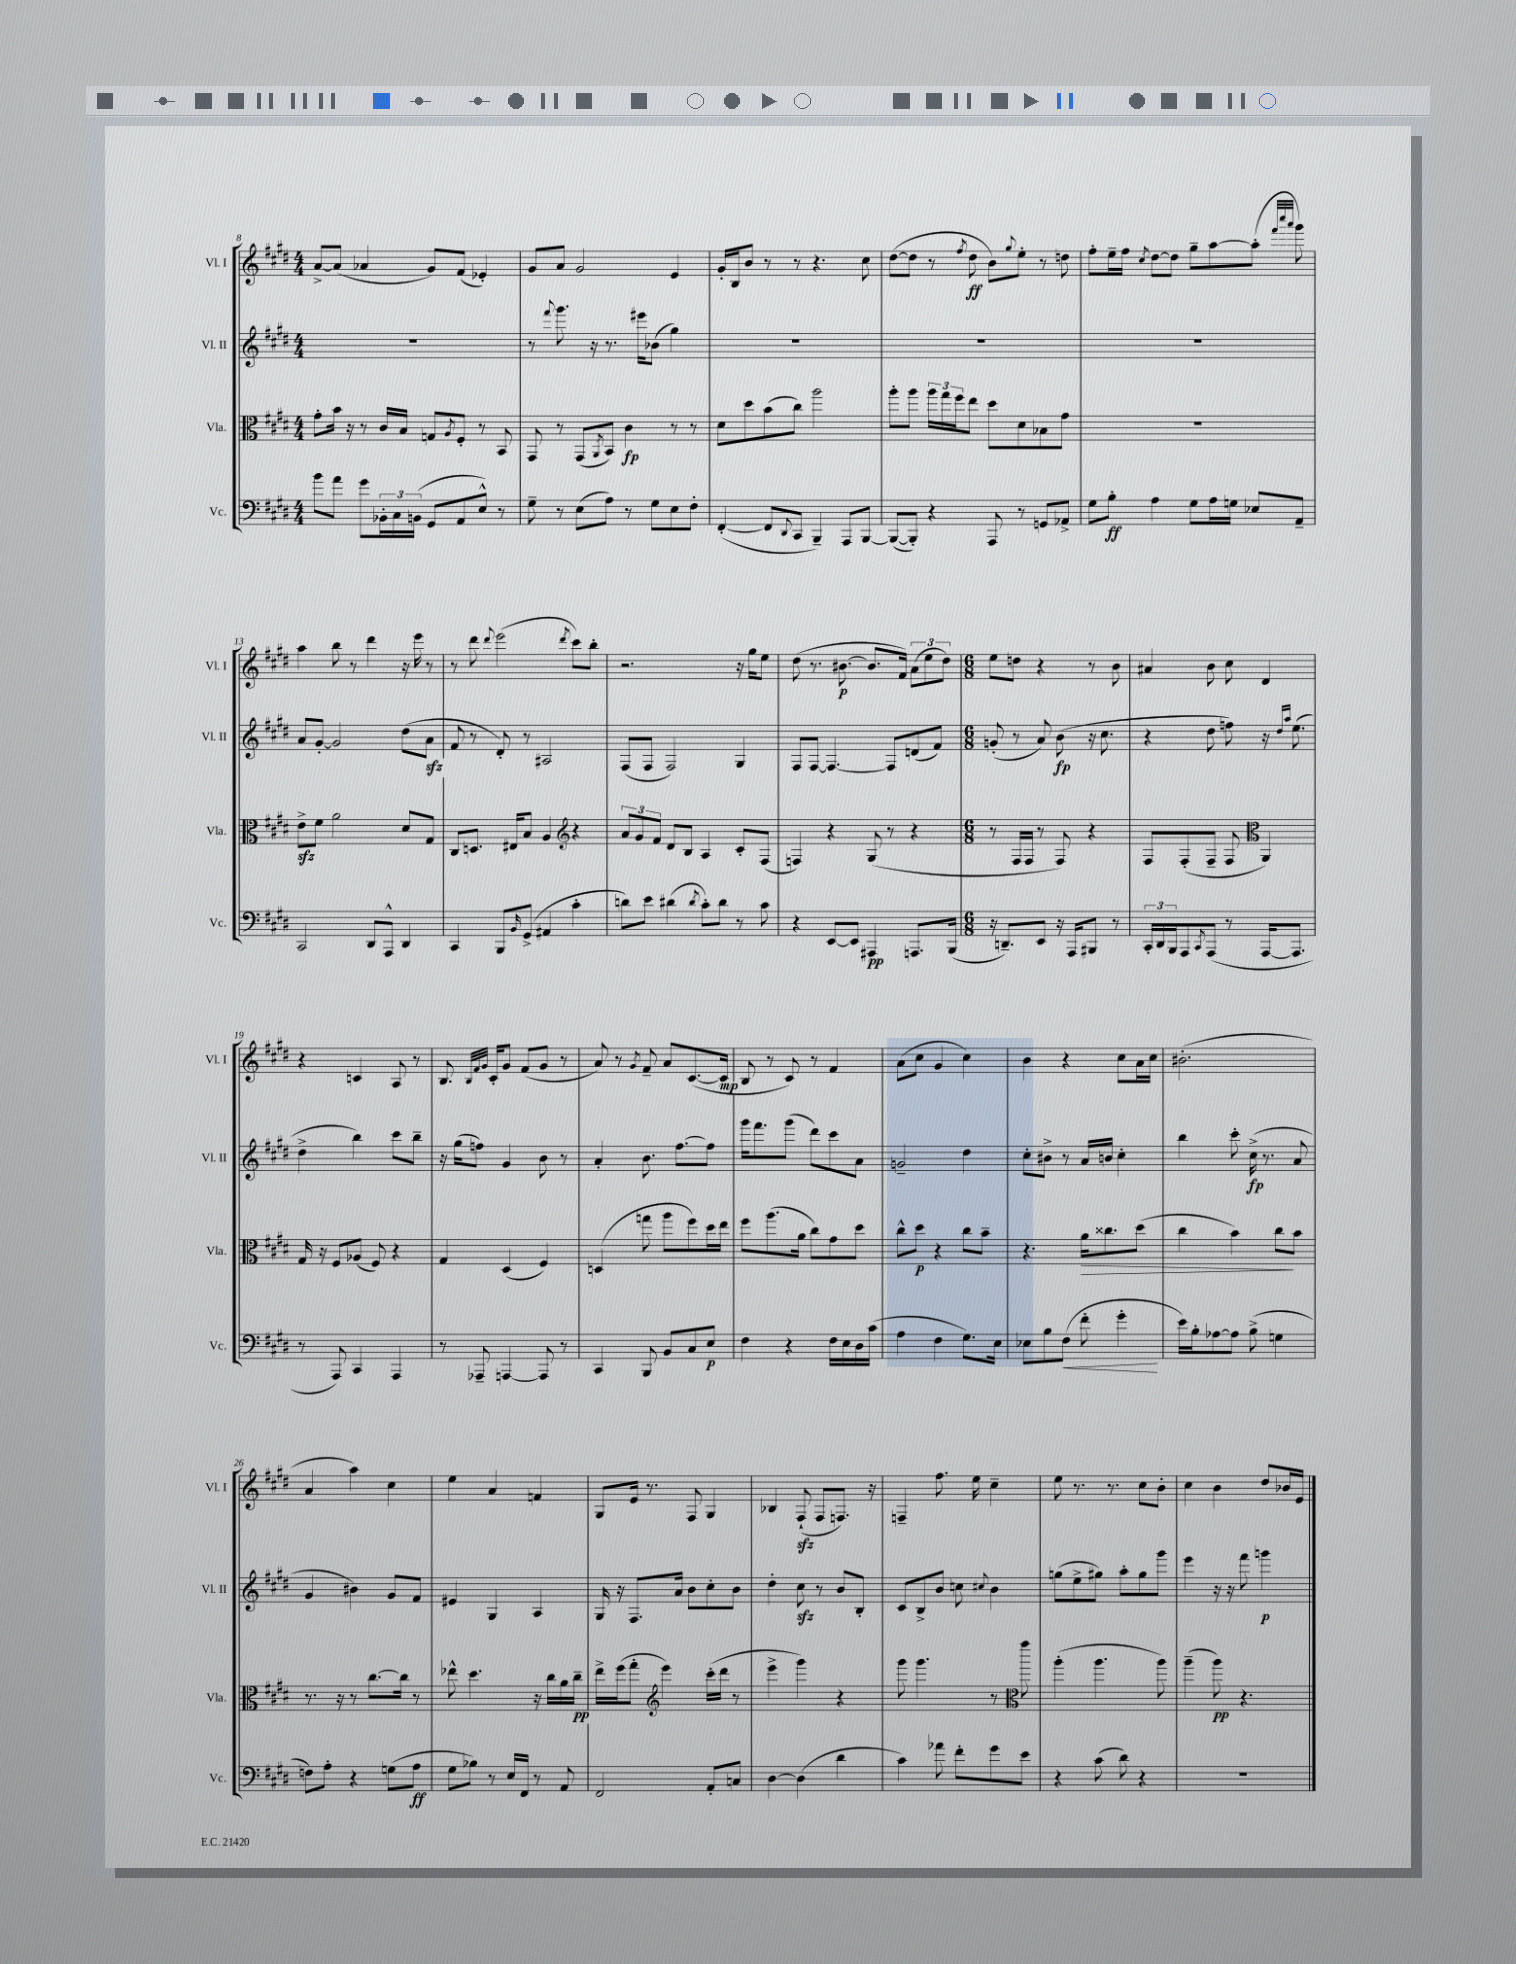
<<
\new StaffGroup <<
\new Staff = "s0" \with { instrumentName = "Vl. I" shortInstrumentName = "Vl. I" } {
    \clef treble \key e \major \numericTimeSignature \time 4/4
    a'8~-> a'8( aes'4 gis'8) fis'8( ees'4-.) |
    gis'8 a'8 gis'2 e'4 |
    gis'16-. b16 b'8 r8 r8 r4. cis''8 |
    dis''8~( dis''8 r8 \acciaccatura { fis''8 } dis''8\ff b'8) \appoggiatura { gis''8 } e''8-. r8 d''8 |
    fis''8-. e''16-- fis''16 \acciaccatura { cis''8 } dis''8~ dis''8 gis''8-- a''8~ a''8-.( \grace { fis'''32 cis''''32 a'''32 } gis'''8) |
    a''4 b''8 r8 dis'''4 r16 e'''16 r8 |
    r8 dis'''8 \appoggiatura { dis'''8 } e'''2( \acciaccatura { dis'''8 } cis'''8) b''8-. |
    r2. r16 gis''16 e''8 |
    dis''8( r8. bis'8.~\p bis'8. fis'16) \tuplet 3/2 { a'8( e''8 dis''8) } |
    \numericTimeSignature \time 6/8 e''8 d''8 r4 r8 b'8 |
    ais'4 b'8 cis''8 dis'4 |
    r4 c'4 a8 r8 |
    b8. \grace { b32 fis'32 gis'32 } cis'16-. gis'8 fis'8( gis'8 r8 |
    a'8) r8 \acciaccatura { gis'8 } fis'8-- a'8 cis'8.~( cis'16\mp |
    b8 r8 cis'8) r8 fis'4 |
    a'8( cis''8 gis'4 cis''4) |
    b'4 r4 cis''8 a'16 cis''16 |
    bis'2.-.( |
    a'4 a''4) cis''4 |
    e''4 a'4 f'4 |
    gis8 e'16 r8. fis8 gis4 |
    bes4 fis8-!\sfz( fis8 f8.) r16 |
    f4-- fis''8. e''16 cis''4-- |
    e''8 r8. r8. cis''8 b'8-. |
    cis''4 b'4 dis''8 bes'16 e'16 \bar "|." |
}
\new Staff = "s1" \with { instrumentName = "Vl. II" shortInstrumentName = "Vl. II" } {
    \clef treble \key e \major \numericTimeSignature \time 4/4
    R1 |
    r8 \appoggiatura { fis'''8 } gis'''8. r16 r8. eis'''16 bes'8( gis''4) |
    R1 |
    R1 |
    R1 |
    a'8 gis'8~-. gis'2 dis''8( a'8\sfz |
    fis'8 r8 dis'8-.) r8 ais2 |
    fis8( fis8 fis2) gis4 |
    fis8 fis8~ fis4.~ fis8 d'8( fis'8) |
    \numericTimeSignature \time 6/8 g'8-.( r8 a'8) b'8\fp( r16 cis''8. |
    r4 dis''8 f''8) r16 \grace { dis''16 a''16 } e''8.( |
    dis''4-> b''4) cis'''8 b''8-- |
    r16 gis''16( f''8) gis'4 b'8 r8 |
    a'4-. b'8. fis''8.~ fis''8 |
    gis'''16 fis'''8. gis'''8( dis'''8) cis'''8 a'8 |
    g'2-- dis''4 |
    cis''8-. bis'8-> r8 a'16 b'16 cis''4-. |
    b''4 cis'''8-. cis''16->\fp( r8. a'8 |
    gis'4 bis'4) gis'8 fis'8 |
    eis'4 gis4 a4 |
    gis16 r16 fis8. a'16 b'8 cis''8-. b'8 |
    dis''4-. cis''8\sfz r8 b'8 b8-. |
    cis'8 b8-> b'8 c''8 \appoggiatura { cis''8 } b'4 |
    g''8( e''8-> gis''8) a''8-. gis''8 gis'''8 |
    e'''4 r16 r16 fis'''8 g'''4\p \bar "|." |
}
\new Staff = "s2" \with { instrumentName = "Vla." shortInstrumentName = "Vla." } {
    \clef alto \key e \major \numericTimeSignature \time 4/4
    gis'8-. b'16 r16 r8 cis'16 b16 g8 \acciaccatura { a8 } fis8-. r8 b,8 |
    gis,8 r8 gis,8( \acciaccatura { a,8 } b,8) cis'4\fp r8 r8 |
    dis'8 dis''8 b'8( cis''8) a''2 |
    a''8-. a''8 \tuplet 3/2 { a''16 gis''16 fis''16 } e''8 dis''8 dis'8 bes8 gis'8 |
    R1 |
    e'8->\sfz fis'8 a'2 dis'8 gis8 |
    cis8 d8. eis16 b8 a4 r4 |
    \clef treble \tuplet 3/2 { a'8 gis'8 fis'8 } dis'8 b8 a4 cis'8-. fis8( |
    f4) r4 gis8( r8 r4 |
    \numericTimeSignature \time 6/8 r8 fis16 fis16 r8 fis8) r4 |
    fis8 fis8-.( fis8-- fis8 \clef alto a,4) |
    gis16 r16 fis8 aes8( fis8) r4 |
    gis4 dis4( fis4) |
    d4( g''8 a''8 fis''8) dis''16 e''16 |
    fis''8 a''8.( a'16 cis''8) gis'8 dis''8 |
    cis''8-^ dis''8\p r4 cis''8 b'8-- |
    r4. a'16\> cisis''8. dis''8( |
    cis''4 b'4) cis''8\! b'8 |
    r8. r16 r8 cis''8.~ cis''16 r8 |
    ees''8-^ dis''4. r16 cis''16 a'16 cis''16--\pp |
    e''16-> fis''16( gis''8-. \clef treble e'''4) cis'''16-.( dis'''16 r8 |
    e'''4-> gis'''4) r4 |
    gis'''8 gis'''4. r8 gis'''8 |
    \clef alto a''4-.( a''4. a''8) |
    a''4--( a''8\pp) r4. \bar "|." |
}
\new Staff = "s3" \with { instrumentName = "Vc." shortInstrumentName = "Vc." } {
    \clef bass \key e \major \numericTimeSignature \time 4/4
    b'8 a'8 gis'8 \tuplet 3/2 { bes,16-. cis16 b,16( } gis,8 a,8 e8-^) r8 |
    gis8-- r8 e8( a8) r8 gis8 e8 fis8-. |
    fis,4~-.( fis,8 \appoggiatura { dis,8 } cis,8 b,,4--) a,,8 b,,8~ |
    b,,8~( b,,8-.) r4 a,,8 r8 g,8 aes,8-> |
    gis8 b8-.\ff a4 gis8 a16 g16 ees8 a,8-- |
    cis,2 dis,8 a,,8-^ dis,4 |
    cis,4 b,,8 \grace { b,16 } gis,8->( ais,4 cis'4-. |
    d'8) e'8 dis'4( \acciaccatura { dis'8 } cis'8-.) dis'8 r8 cis'8 |
    r4 e,8~ e,8 ais,,4\pp a,,8. b,,16( |
    \numericTimeSignature \time 6/8 r16 d,8.--) e,8 r16 a,,16 bis,,8 r8 |
    \tuplet 3/2 { cis,16-. dis,16 b,,16 } a,,8 \acciaccatura { cis,8 } a,,8( r8 a,,16~ a,,8. |
    r8 a,,8) cis,4 a,,4 |
    r8 aes,,8-- a,,4~ a,,8 r8 |
    cis,4 b,,8 b,8 cis8 e8\p |
    fis4 r4 fis16 e16 dis16 cis'16( |
    a4 fis4 gis8.) e16 |
    ees8 b8 fis8\<( fis'8-. gis'4-.\! |
    e'16) b16-. aes8~ aes8 b8->( g4 |
    f8) a8-. r4 g8( a8\ff |
    gis8 bes8) r8 e16 fis,16 r8 a,8 |
    fis,2 a,8-. c8 |
    dis4~ dis4( dis'4 |
    cis'4) aes'8 fis'8-. gis'8 e'8 |
    r4 cis'8( dis'8) r4 |
    R2. \bar "|." |
}
>>
>>
\layout { \context { \Score currentBarNumber = #8 } }
